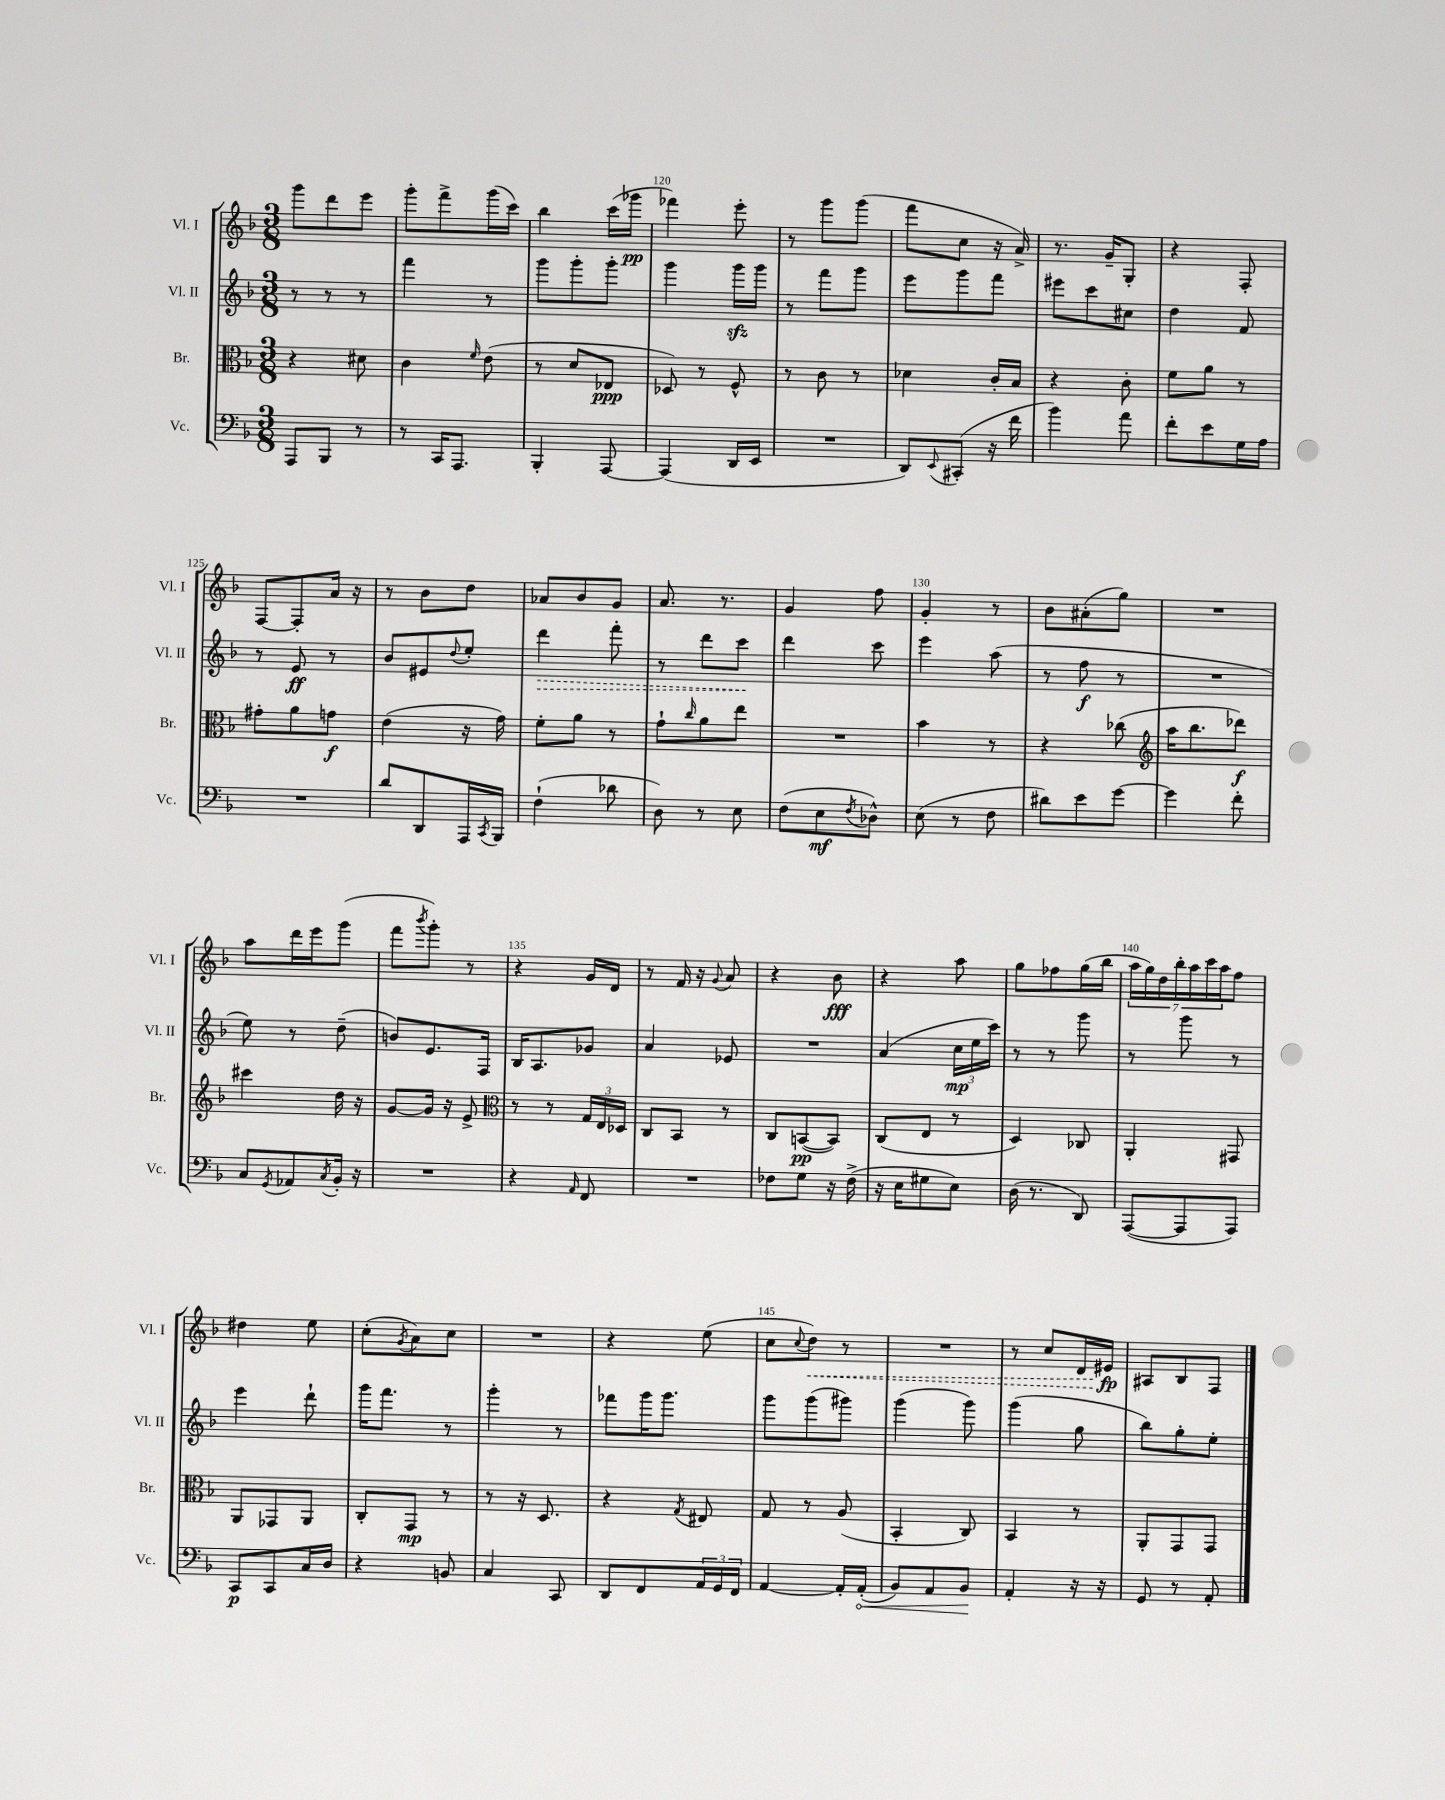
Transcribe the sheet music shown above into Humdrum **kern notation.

**kern	**kern	**kern	**kern
*staff4	*staff3	*staff2	*staff1
*clefF4	*clefC3	*clefG2	*clefG2
*k[b-]	*k[b-]	*k[b-]	*k[b-]
*M3/8	*M3/8	*M3/8	*M3/8
8AAA/L	4r	8r	8ggg\L
8BBB-/J	.	8r	8ddd\
8r	8d#\	8r	8eee\J
=	=	=	=
8r	4c\	4fff\	8ggg'\L
16CC/LK	.	.	8fff^\
8.AAA/J	.	.	.
.	16qqf/	.	.
.	(8e\	8r	(16ggg\L
.	.	.	16ccc\JJ)
=	=	=	=
4BBB-'/	8r	8ggg\L	4bb-\
.	8d/L	8ggg'\	.
[8AAA/	8E-/J	8ggg'\J	(16ccc\LL
.	.	.	16ggg-\JJ
=	=	=	=
(4AAA/]	8D-/)	4ggg\	4fff-\)
.	8r	.	.
16DD/LL	8F^^/	16ggg\LL	8eee'\
16EE/JJ	.	16ggg\JJ	.
=	=	=	=
4.r	8r	8r	8r
.	8c\	8fff\L	8ggg\L
.	8r	8ggg\J	(8ggg\J
=	=	=	=
8DD/L)	4d-\	8eee\L	8fff\L
8qqEE/	.	.	.
(8CC#'/J	.	8ggg\	8cc\J
16r	16c'/LL	8fff\J	16r
16f\	16B-/JJ	.	16a^/)
=	=	=	=
4b-\)	4r	8eee#\L	8.r
.	.	8ccc\	.
.	.	.	16g~/LK
8a\	8c'\	8cc#\J	8G'/J
=	=	=	=
8f'\L	8f\L	4dd\	4r
8e\	8a\J	.	.
16G\L	8r	8f/	8F'/
16A\JJ	.	.	.
=	=	=	=
4.r	8g#'\L	8r	[8F/L
.	8a\	8e/	8F'/]
.	8g\J	8r	16a/Jk
.	.	.	16r
=	=	=	=
8d/L	(4e\	8b-/L	8r
8DD/	.	8e#/	8b-\L
.	.	8qqdd/	.
16AAA/L	16r	8ee'/J	8dd\J
8qCC/	.	.	.
16BBB-/JJ	16g\)	.	.
=	=	=	=
(4F`\	8f'\L	4ddd\	8a-/L
.	8a\J	.	8b-/
8d-\	8r	8fff'\	8g/J
=	=	=	=
8D\)	8g`\L	8r	8.a/
.	16qqcc/	.	.
8r	8a\	8ddd\L	.
.	.	.	8.r
8E\	8ee\J	8ccc\J	.
=	=	=	=
(8F\L	4.r	4ddd\	4g/
8E\	.	.	.
8qF/	.	.	.
8D-^^\J)	.	8ccc\	8ff\
=	=	=	=
(8E\	4b-\	4eee\	4g'/
8r	.	.	.
8F\	8r	(8aa\	8r
=	=	=	=
8d#\L)	4r	8r	8b-\L
8e\	.	8ff\	(8a#'\
[8g\J	(8cc-\	8r	8gg\J)
=	=	=	=
*	*clefG2	*	*
4g\]	16aa\LK	4.r	4.r
.	8.bb-\	.	.
8f'\	8ddd-\J)	.	.
=	=	=	=
8C/L	4ccc#\	8ee\)	8aa\L
8qGG/	.	.	.
8AA-/	.	8r	16ddd\L
.	.	.	16eee\J
8qC/	.	.	.
16BB-'/Jk	16dd\	(8dd~\	(8ggg\J
16r	16r	.	.
=	=	=	=
4.r	[8g/L	8b/L)	8fff\L
.	.	.	8qbbb-/
.	16g/]Jk	8.e/	8ggg'\J)
.	16r	.	.
.	8e^/	.	8r
.	.	16F/Jk	.
=	=	=	=
*	*clefC3	*	*
4r	8r	16B-/LK	4r
.	.	8.A/	.
.	8r	.	.
16qqAA/	.	.	.
8FF/	24G/LL	8g-/J	16g/LL
.	24E/	.	.
.	.	.	16d/JJ
.	24D-/JJ	.	.
=	=	=	=
4.r	8C/L	4a/	8r
.	8BB-/J	.	16f/
.	.	.	16r
.	.	.	8qqg/
.	8r	8e-/	8a/
=	=	=	=
8F-\L	8C/L	4.r	4r
8G\J	([8BB/	.	.
16r	8BB/]J)	.	8b-\
(16F-^\	.	.	.
=	=	=	=
16r	(8C/L	(4a/	4r
16E\LK	.	.	.
8G#\	8E/J	.	.
8E\J)	8r	24cc\LL	8aa\
.	.	24ee\	.
.	.	24ccc\JJ)	.
=	=	=	=
(16D\	4D/)	8r	8gg\L
8.r	.	.	.
.	.	8r	8ff-\
8DD/)	8C-/	8ggg\	(16gg\L
.	.	.	16bb-\JJ
=	=	=	=
([8AAA/L	4AA'/	8r	28aa\LL
.	.	.	28gg\)
.	.	.	28dd\
.	.	.	28bb-'\
8AAA/]	.	8ggg\	.
.	.	.	28aa\
.	.	.	28ccc\
.	.	.	28aa\J
8AAA/J)	8GG#/	8r	8ff\J
=	=	=	=
8CC/L	8AA/L	4eee\	4dd#\
8CC/	8GG-/	.	.
16C/L	8AA/J	8ddd`\	8ee\
16D/JJ	.	.	.
=	=	=	=
4r	8C'/L	16ggg\LK	(8cc'\L
.	.	8.fff\J	.
.	.	.	8qg/
.	8GG/J	.	8a\)
8BB/	8r	8r	8cc\J
=	=	=	=
4C/	8r	4ggg'\	4.r
.	16r	.	.
.	8.D/	.	.
8CC/	.	8r	.
=	=	=	=
8DD/L	4r	8fff-\L	4r
8FF/	.	16ggg\K	.
.	.	8.ggg\J	.
.	8qG/	.	.
24AA/L	8E#/	.	(8ee\
24GG/	.	.	.
24FF/JJ	.	.	.
=	=	=	=
[4AA/	8G/	8ggg\L	8cc\L
.	.	.	8qqcc/
.	8r	(8ggg\	8dd\J)
16AA'/]LL	(8A/	8ggg#\J)	8r
(16AA'/JJ	.	.	.
=	=	=	=
8BB-/L)	4BB-'/	(4ggg\	4.r
8AA/	.	.	.
8BB-/J	8C/)	8ggg\)	.
=	=	=	=
4AA'/	4BB-/	(4ggg\	8r
.	.	.	8cc/L
16r	8r	8gg\	16d/L
16r	.	.	16e#/JJ
=	=	=	=
8GG/	8AA'/L	8bb-\L)	8A#/L
8r	8GG/	8gg'\	8B-/
8AA'/	8GG/J	8ee'\J	8F/J
==	==	==	==
*-	*-	*-	*-
